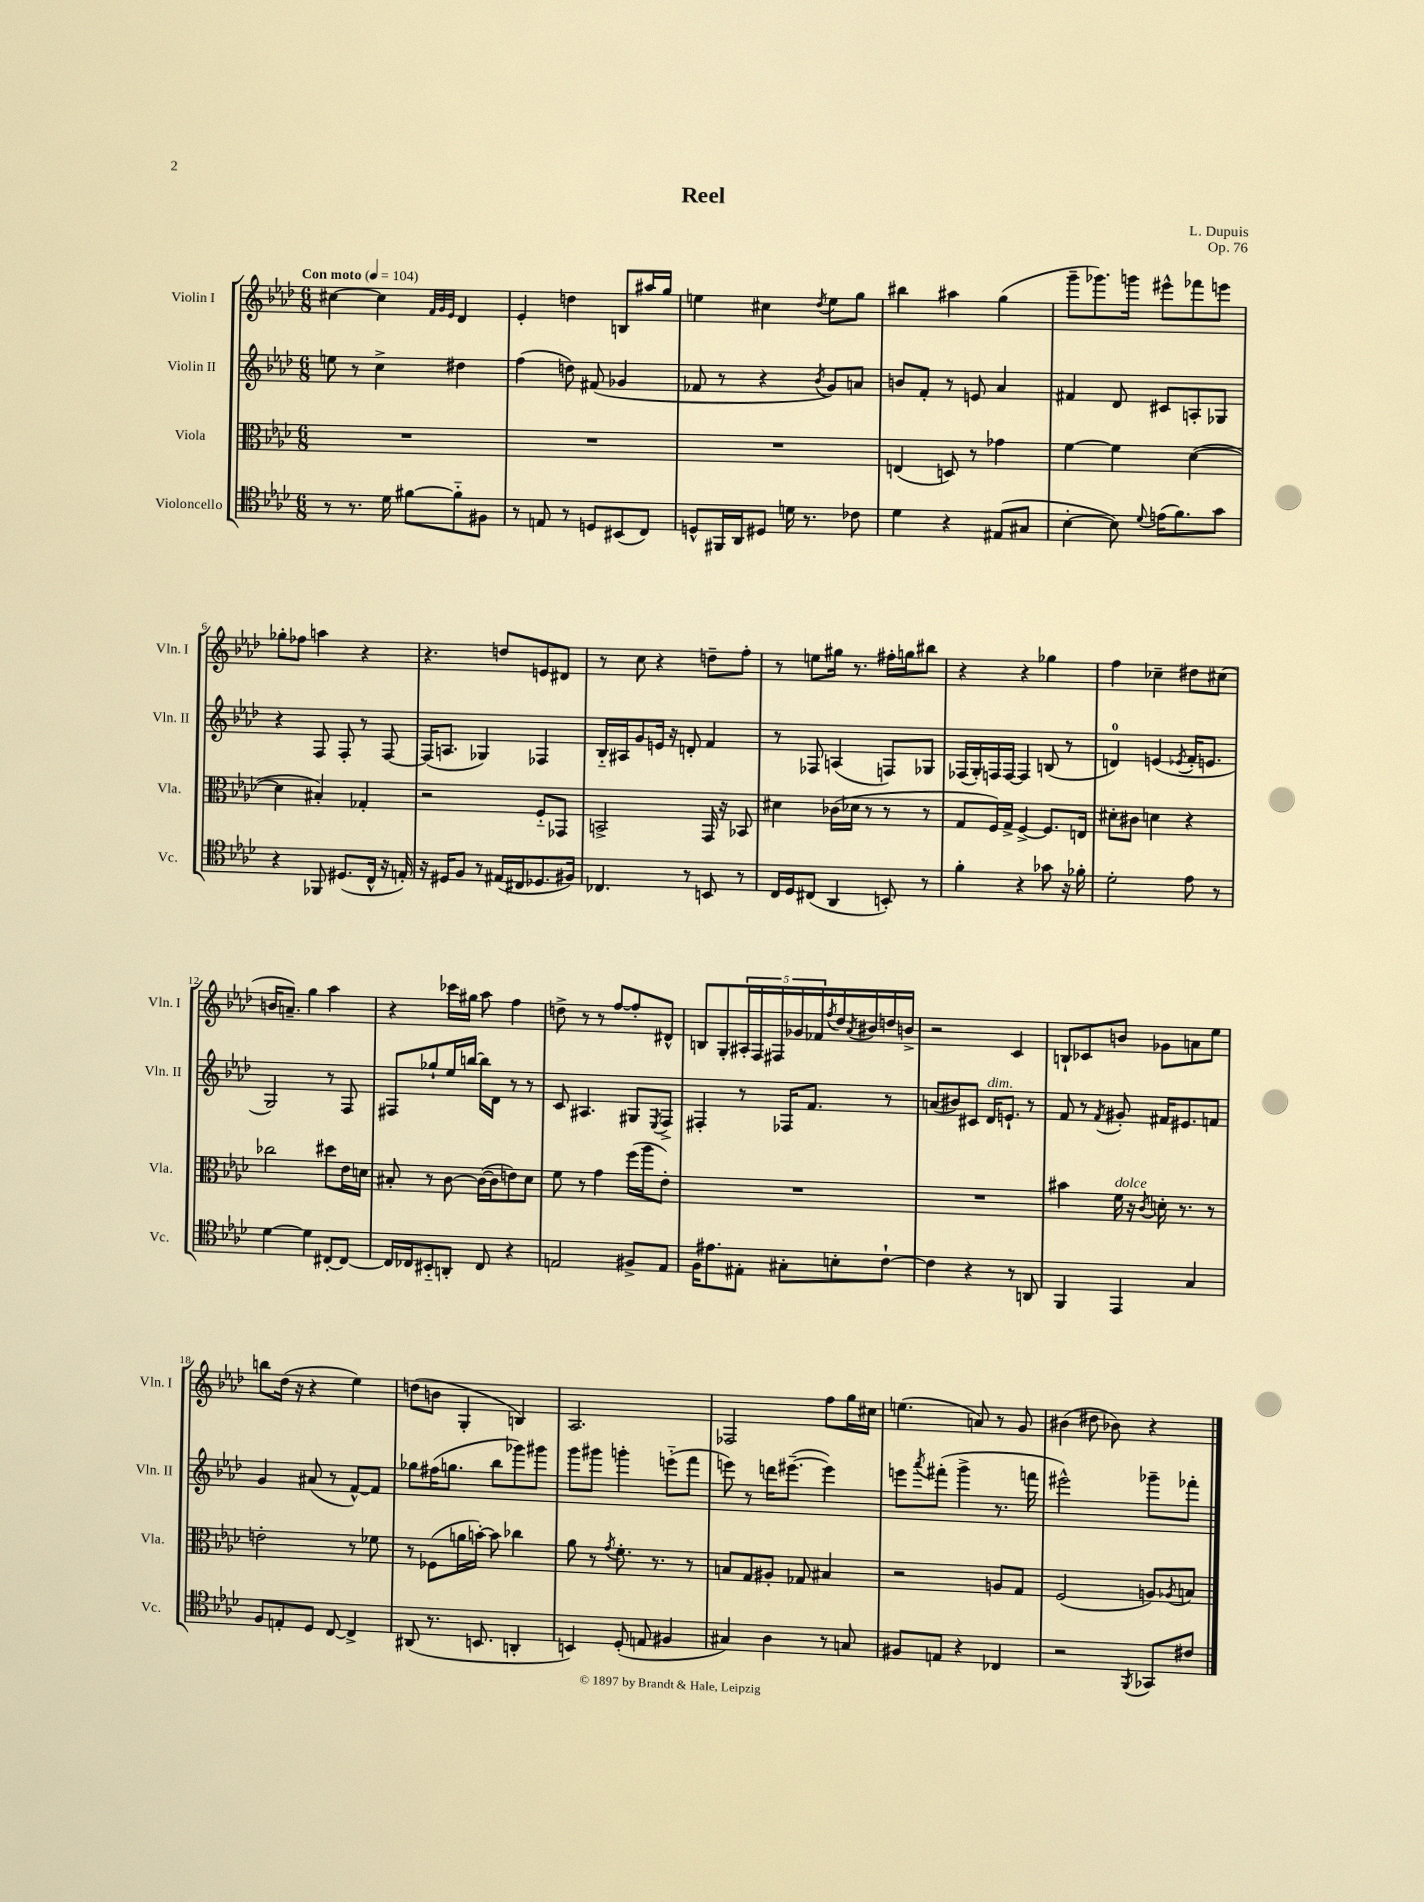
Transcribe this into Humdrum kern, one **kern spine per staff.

**kern	**kern	**kern	**kern
*staff4	*staff3	*staff2	*staff1
*clefC4	*clefC3	*clefG2	*clefG2
*k[b-e-a-d-]	*k[b-e-a-d-]	*k[b-e-a-d-]	*k[b-e-a-d-]
*M6/8	*M6/8	*M6/8	*M6/8
*MM104	*MM104	*MM104	*MM104
8r	2.r	8ee	[4cc#
8.r	.	8r	.
.	.	4cc^	4cc#]
16d-	.	.	.
[8f#	.	.	.
.	.	.	32qqf
.	.	.	32qqg
.	.	.	32qqe-
8f#'~]	.	4dd#	4d-
8F#	.	.	.
=	=	=	=
8r	2.r	(4ff	4e-'
8E	.	.	.
8r	.	8dd)	4dd
8D	.	(8f#	.
(8BB#	.	4g-	8B
8C)	.	.	16aa#
.	.	.	16gg
=	=	=	=
8D^^	2.r	8f-	4ee
16FF#	.	8r	.
16AA-	.	.	.
8D#	.	4r	4cc#
16d	.	.	.
8.r	.	.	.
.	.	8qb-	8qdd-
.	.	8g)	8ee
8c-	.	8a	8gg
=	=	=	=
4d-	(4E	8b	4bb#
.	.	8f'	.
4r	8D)	8r	4aa#
.	8r	8e	.
(8E#	4g-	4a-	(4gg
8G#	.	.	.
=	=	=	=
[4B-'	[4f	4f#	8ggg~
.	.	.	8.ggg-)
8B-])	4f]	8d-	.
.	.	.	16ggg
8qqd-	.	.	.
(16e	.	8c#	8eee#^^
8.f)	.	.	.
.	([4d-	8A'	8fff-
8g	.	8G-	8eee
=	=	=	=
4r	4d-]	4r	8gg-'
.	.	.	8ff-
8FF-	4B#')	8F	4aa
(8.D#	.	8F'	.
.	4G-'	8r	4r
16C^^	.	.	.
16r	.	[8F	.
16E')	.	.	.
=	=	=	=
16r	2r	(16F]	4.r
16D#	.	8.A	.
8F	.	.	.
8r	.	4G-)	.
(16E#	.	.	8dd
16C#	.	.	.
8.D-	8F'~	4F-	8e
.	8GG-	.	8d#
16F#)	.	.	.
=	=	=	=
4.C-	2BB^	16B-'~	8r
.	.	16A#	.
.	.	8g	8cc
.	.	16e	4r
.	.	16r	.
8r	.	8d'	.
8BB	16GG	4f	8dd~
.	16r	.	.
8r	8BB-	.	8ff'
=	=	=	=
16C	4d#	8r	8r
16D-	.	.	.
(8C#	.	8F-	8ee
4AA-	(16c-	(4A	16gg#
.	16d-	.	8.r
.	8r	.	.
8BB')	8r	8F)	16ff#'
.	.	.	16gg
8r	8r	8G-	8bb#
=	=	=	=
4f'	8G	(16F-	4r
.	.	16G')	.
.	16F)	16F	.
.	16G^	[16F	.
4r	[4F^	4F]	4r
8g-	8.F]	(8B	4gg-
16r	.	8r	.
16f-'	16E	.	.
=	=	=	=
2d-'	8d#'	4d)	4ff
.	8c#	.	.
.	4d	(4e	4cc-~
.	.	8qe-	.
8e-	4r	16f'	8dd#
.	.	8.e	.
8r	.	.	(8cc#
=	=	=	=
[4d-	2cc-	2G)	16b
.	.	.	8.a~)
4d-]	.	.	4gg
[8C#'	8dd#	8r	4aa-
8C#_	16e-	8F	.
.	16d	.	.
=	=	=	=
16C#]	8B#'	8F#	4r
16C-	.	.	.
8BB#'~	8r	8gg-`	.
8AA'	[8c	16ee-	16ccc-
.	.	[16bb	16gg#
8C-	(16c_	16bb]	8aa-
.	16c]	16d-	.
4r	8e)	8r	4ff
.	8d-	8r	.
=	=	=	=
2E	8f	8c	8dd^
.	8r	4.A#	8r
.	4g	.	8r
.	.	.	[8ff
8F#^	(16ff	8G#	8ff']
.	16aa-	.	.
.	.	8qE-	.
8E	8e-')	8F^	8d#^^
=	=	=	=
16F	2.r	4F#'	8B
8.e#	.	.	.
.	.	.	8G'
8E#'	.	8r	20A#'
.	.	.	20F
.	.	.	20F#
8G#'	.	16F-	.
.	.	.	20g-
.	.	8.f	.
.	.	.	20f-
.	.	.	8qff
8B'	.	.	16dd-
.	.	.	8qa-
.	.	.	16b#
[8c`	.	8r	16dd
.	.	.	16b^
=	=	=	=
4c]	2.r	(8a	2r
.	.	8b#)	.
4r	.	8c#	.
.	.	16d-	.
.	.	8.e`	.
8r	.	.	4c
8AA	.	8r	.
=	=	=	=
4FF	4b#	8f	8B`
.	.	8r	8c-
.	.	8qf	.
4EE-	16f	8g#'	8b
.	16r	.	.
.	8qc	.	.
.	16d'	16f#	8g-
.	8.r	8.e#	.
4G	.	.	8a
.	8r	8f	8ee-
=	=	=	=
8F	2e'	4g	8bb
8E'	.	.	(16dd-
.	.	.	16r
8D-	.	(8a#	4r
[8C	.	8r	.
4C^]	8r	[8f^^)	4ee-)
.	8f-	8f]	.
=	=	=	=
(8AA#	8r	8gg-	(8dd
8.r	(8F-	(16ff#	8b
.	.	8.gg	.
.	16a	.	4G'
8.BB	[16b')	.	.
.	8b]	8bb-	.
4AA'	4cc-	8ggg-)	4B)
.	.	8ggg#	.
=	=	=	=
4BB)	8a-	8ggg	2.A-
.	8r	8ggg#	.
.	8qg	.	.
(8D-'	8.f'	4ggg'	.
8E	.	.	.
.	8.r	.	.
4F#	.	(8eee'~	.
.	8r	8fff	.
=	=	=	=
4G#)	8B	8eee)	2F-
.	8G	8r	.
4A-	8A#'	16ddd	.
.	.	([8.eee#~	.
.	8G-	.	.
8r	4B#	4eee#])	8ff
8G	.	.	16gg
.	.	.	16cc#
=	=	=	=
8F#	2r	8eee	(4.ee
.	.	8qaaa-	.
8E	.	(8fff#'	.
4r	.	4ggg^	.
.	.	.	8a)
4C-	8A	8.r	8r
.	8G	.	8g
.	.	16fff	.
=	=	=	=
2r	(2F	2eee#^^)	(4b#
.	.	.	8dd#
.	.	.	8b-)
8qFF	.	.	.
8GG-	8A)	8ggg-~	4r
.	8qA-	.	.
8c#	8B	8fff-'	.
==	==	==	==
*-	*-	*-	*-
